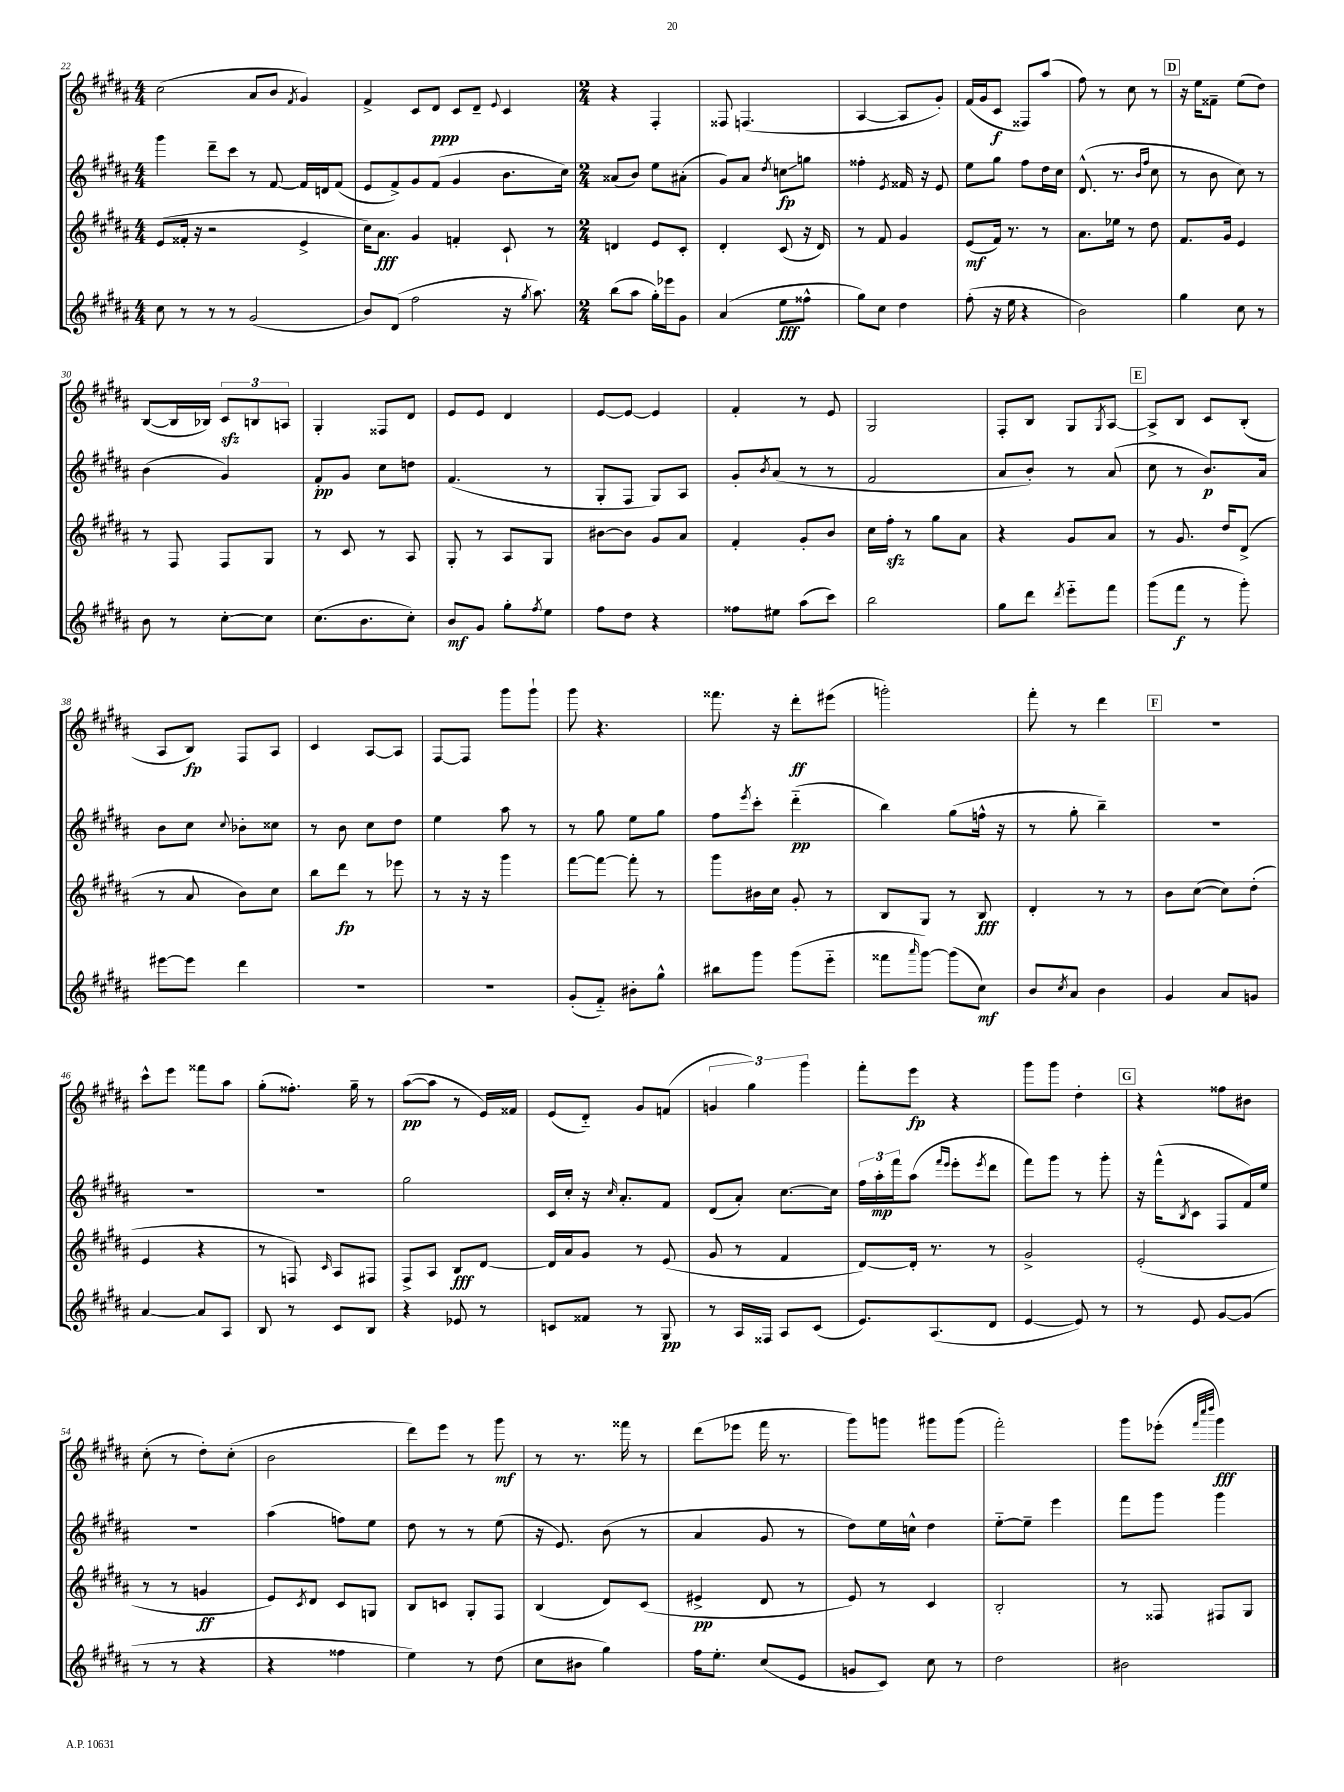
<<
\new StaffGroup <<
\new Staff = "s0" {
    \clef treble \key b \major \numericTimeSignature \time 4/4
    cis''2( ais'8 b'8 \acciaccatura { fis'8 } gis'4) |
    fis'4-> cis'8 dis'8\ppp cis'8 dis'8-- \appoggiatura { e'8 } cis'4 |
    \numericTimeSignature \time 2/4 r4 fis4-. |
    fisis8 f4.( |
    ais4~ ais8 gis'8-.) |
    fis'16( gis'16 cis'8\f fisis8) ais''8( |
    fis''8) r8 cis''8 r8 |
    \mark \markup { \box "D" } r16 e''16 fisis'8-- e''8( dis''8) |
    b8~( b16 bes16) \tuplet 3/2 { cis'8\sfz b8 a8 } |
    gis4-. fisis8 dis'8 |
    e'8 e'8 dis'4 |
    e'8~ e'8~ e'4 |
    fis'4-. r8 e'8 |
    gis2 |
    fis8-. b8 gis8 \acciaccatura { gis8 } ais8~ |
    \mark \markup { \box "E" } ais8-> b8 cis'8 b8-.( |
    ais8 b8\fp) fis8 ais8 |
    cis'4 ais8~ ais8 |
    fis8~ fis8 gis'''8 gis'''8-! |
    gis'''8 r4. |
    fisis'''8. r16 dis'''8-.\ff eis'''8( |
    g'''2-.) |
    fis'''8-. r8 dis'''4 |
    \mark \markup { \box "F" } r2 |
    cis'''8-^ e'''8 fisis'''8 ais''8 |
    gis''8-.( fisis''8.-.) gis''16-- r8 |
    ais''8~\pp( ais''8 r8 e'16) fisis'16 |
    e'8( dis'8-_) gis'8 f'8( |
    \tuplet 3/2 { g'4 gis''4) gis'''4 } |
    fis'''8-. e'''8\fp r4 |
    gis'''8 gis'''8 dis''4-. |
    \mark \markup { \box "G" } r4 fisis''8 bis'8 |
    cis''8-.( r8 dis''8-.) cis''8-.( |
    b'2 |
    dis'''8) e'''8 r8 gis'''8\mf |
    r8 r8. fisis'''16 r8 |
    dis'''8( ees'''8 fis'''16 r8. |
    gis'''8) g'''8 gis'''8 gis'''8( |
    fis'''2-.) |
    gis'''8 ees'''8-.( \grace { fis'''32 cis''''32 dis''''32 } gis'''4\fff) \bar "|." |
}
\new Staff = "s1" {
    \clef treble \key b \major \numericTimeSignature \time 4/4
    gis'''4 dis'''8-- cis'''8 r8 fis'8~ fis'16 d'16 fis'8( |
    e'8 fis'8->) gis'8 fis'8( gis'4 b'8. cis''16) |
    \numericTimeSignature \time 2/4 aisis'8( b'8) e''8 ais'8-.( |
    gis'8) ais'8 \acciaccatura { dis''8 } c''8\glissando\fp g''8 |
    fisis''4-. \acciaccatura { e'8 } fisis'16 r16 e'8 |
    e''8 gis''8 fis''8 dis''16 cis''16 |
    dis'8.-^( r8. \grace { b'16 fis''16 } cis''8 |
    \mark \markup { \box "D" } r8 b'8 cis''8) r8 |
    b'4( gis'4) |
    fis'8-.\pp gis'8 cis''8 d''8 |
    fis'4.( r8 |
    gis8-. fis8 gis8) ais8 |
    gis'8-. \acciaccatura { b'8 } ais'8( r8 r8 |
    fis'2 |
    ais'8 b'8-.) r8 ais'8( |
    \mark \markup { \box "E" } cis''8 r8 b'8.\p) ais'16 |
    b'8 cis''8 \appoggiatura { cis''8 } bes'8-. cisis''8 |
    r8 b'8 cis''8 dis''8 |
    e''4 ais''8 r8 |
    r8 gis''8 e''8 gis''8 |
    fis''8 \acciaccatura { e'''8 } cis'''8-. dis'''4-_\pp( |
    b''4) gis''8( f''16-^ r16 |
    r8 gis''8-. b''4--) |
    \mark \markup { \box "F" } R2 |
    R2 |
    R2 |
    gis''2 |
    cis'16 cis''16-. r16 \grace { cis''16 } ais'8.-. fis'8 |
    dis'8( ais'8-.) cis''8.~ cis''16 |
    \tuplet 3/2 { fis''16 ais''16-.\mp fis'''16 } ais''8( \grace { fis'''16 e'''16 } e'''8-. \acciaccatura { e'''8 } dis'''8 |
    fis'''8) gis'''8 r8 gis'''8-. |
    \mark \markup { \box "G" } r16 fis'''16-^( \acciaccatura { b8 } cis'8 fis8 fis'16) e''16 |
    R2 |
    ais''4( f''8) e''8 |
    dis''8 r8 r8 e''8( |
    r16 e'8.) b'8( r8 |
    ais'4 gis'8 r8 |
    dis''8) e''16 c''16-^ dis''4 |
    e''8~-_ e''8-- e'''4 |
    fis'''8 gis'''8 gis'''4 \bar "|." |
}
\new Staff = "s2" {
    \clef treble \key b \major \numericTimeSignature \time 4/4
    e'8( fisis'16-. r16 r2 e'4-> |
    cis''16) ais'8.\fff gis'4 f'4-. cis'8-! r8 |
    \numericTimeSignature \time 2/4 d'4 e'8 cis'8-. |
    dis'4-. cis'8( r16 dis'16) |
    r8 fis'8 gis'4 |
    e'8\mf( fis'16) r8. r8 |
    ais'8. ees''16 r8 dis''8 |
    \mark \markup { \box "D" } fis'8. gis'16 e'4 |
    r8 fis8 fis8 gis8 |
    r8 cis'8 r8 ais8 |
    gis8-. r8 ais8 gis8 |
    bis'8~ bis'8 gis'8 ais'8 |
    fis'4-. gis'8-. b'8 |
    cis''16 fis''16-.\sfz r8 gis''8 ais'8 |
    r4 gis'8 ais'8 |
    \mark \markup { \box "E" } r8 gis'8. dis''16 dis'8->( |
    r8 ais'8 b'8) cis''8 |
    b''8 dis'''8\fp r8 ees'''8 |
    r8 r16 r16 gis'''4 |
    fis'''8~ fis'''8~ fis'''8-. r8 |
    gis'''8 bis'16 cis''16 gis'8-. r8 |
    b8 gis8 r8 b8\fff |
    dis'4-. r8 r8 |
    \mark \markup { \box "F" } b'8 cis''8~( cis''8) dis''8-.( |
    e'4 r4 |
    r8 f8) \grace { cis'16 } ais8 fis8 |
    fis8-> ais8 b8\fff dis'8~ |
    dis'16 ais'16 gis'8 r8 e'8( |
    gis'8 r8 fis'4 |
    dis'8~) dis'16-. r8. r8 |
    gis'2-> |
    \mark \markup { \box "G" } e'2-.( |
    r8 r8 g'4\ff |
    e'8) \acciaccatura { cis'8 } dis'8 cis'8 g8 |
    b8 c'8 gis8-. fis8 |
    b4( dis'8) cis'8( |
    eis'4->\pp dis'8 r8 |
    e'8) r8 cis'4 |
    b2-. |
    r8 fisis8 fis8 gis8 \bar "|." |
}
\new Staff = "s3" {
    \clef treble \key b \major \numericTimeSignature \time 4/4
    cis''8 r8 r8 r8 gis'2( |
    b'8) dis'8( fis''2 r16 \acciaccatura { gis''8 } ais''8.) |
    \numericTimeSignature \time 2/4 b''8( ais''8 gis''16-.) ees'''16 gis'8 |
    ais'4( e''8\fff fisis''8-^ |
    gis''8) cis''8 dis''4 |
    fis''8-.( r16 e''16 r4 |
    b'2) |
    \mark \markup { \box "D" } gis''4 cis''8 r8 |
    b'8 r8 cis''8~-. cis''8 |
    cis''8.( b'8. cis''8-.) |
    b'8\mf gis'8 gis''8-. \acciaccatura { fis''8 } e''8 |
    fis''8 dis''8 r4 |
    fisis''8 eis''8 ais''8( cis'''8) |
    b''2 |
    gis''8 dis'''8 \acciaccatura { dis'''8 } e'''8-_ fis'''8 |
    \mark \markup { \box "E" } gis'''8( fis'''8\f r8 gis'''8-.) |
    eis'''8~ eis'''8 dis'''4 |
    R2 |
    R2 |
    gis'8-.( fis'8-_) bis'8-. gis''8-^ |
    bis''8 gis'''8 gis'''8( e'''8-_ |
    fisis'''8 \grace { ais'''16 } gis'''8~) gis'''8( cis''8\mf) |
    b'8 \acciaccatura { cis''8 } ais'8 b'4 |
    \mark \markup { \box "F" } gis'4 ais'8 g'8 |
    ais'4~ ais'8 ais8 |
    b8 r8 cis'8 b8 |
    r4 ees'8 r8 |
    c'8 fisis'8 r8 gis8\pp |
    r8 ais16 fisis16 ais8 cis'8( |
    e'8.) ais8.( dis'8 |
    e'4~ e'8) r8 |
    \mark \markup { \box "G" } r8 e'8 gis'8~ gis'8( |
    r8 r8 r4 |
    r4 fisis''4 |
    e''4) r8 dis''8( |
    cis''8 bis'8 gis''4) |
    fis''16 e''8.-. cis''8( e'8 |
    g'8 cis'8) cis''8 r8 |
    dis''2 |
    bis'2 \bar "|." |
}
>>
>>
\layout { \context { \Score currentBarNumber = #22 } }
